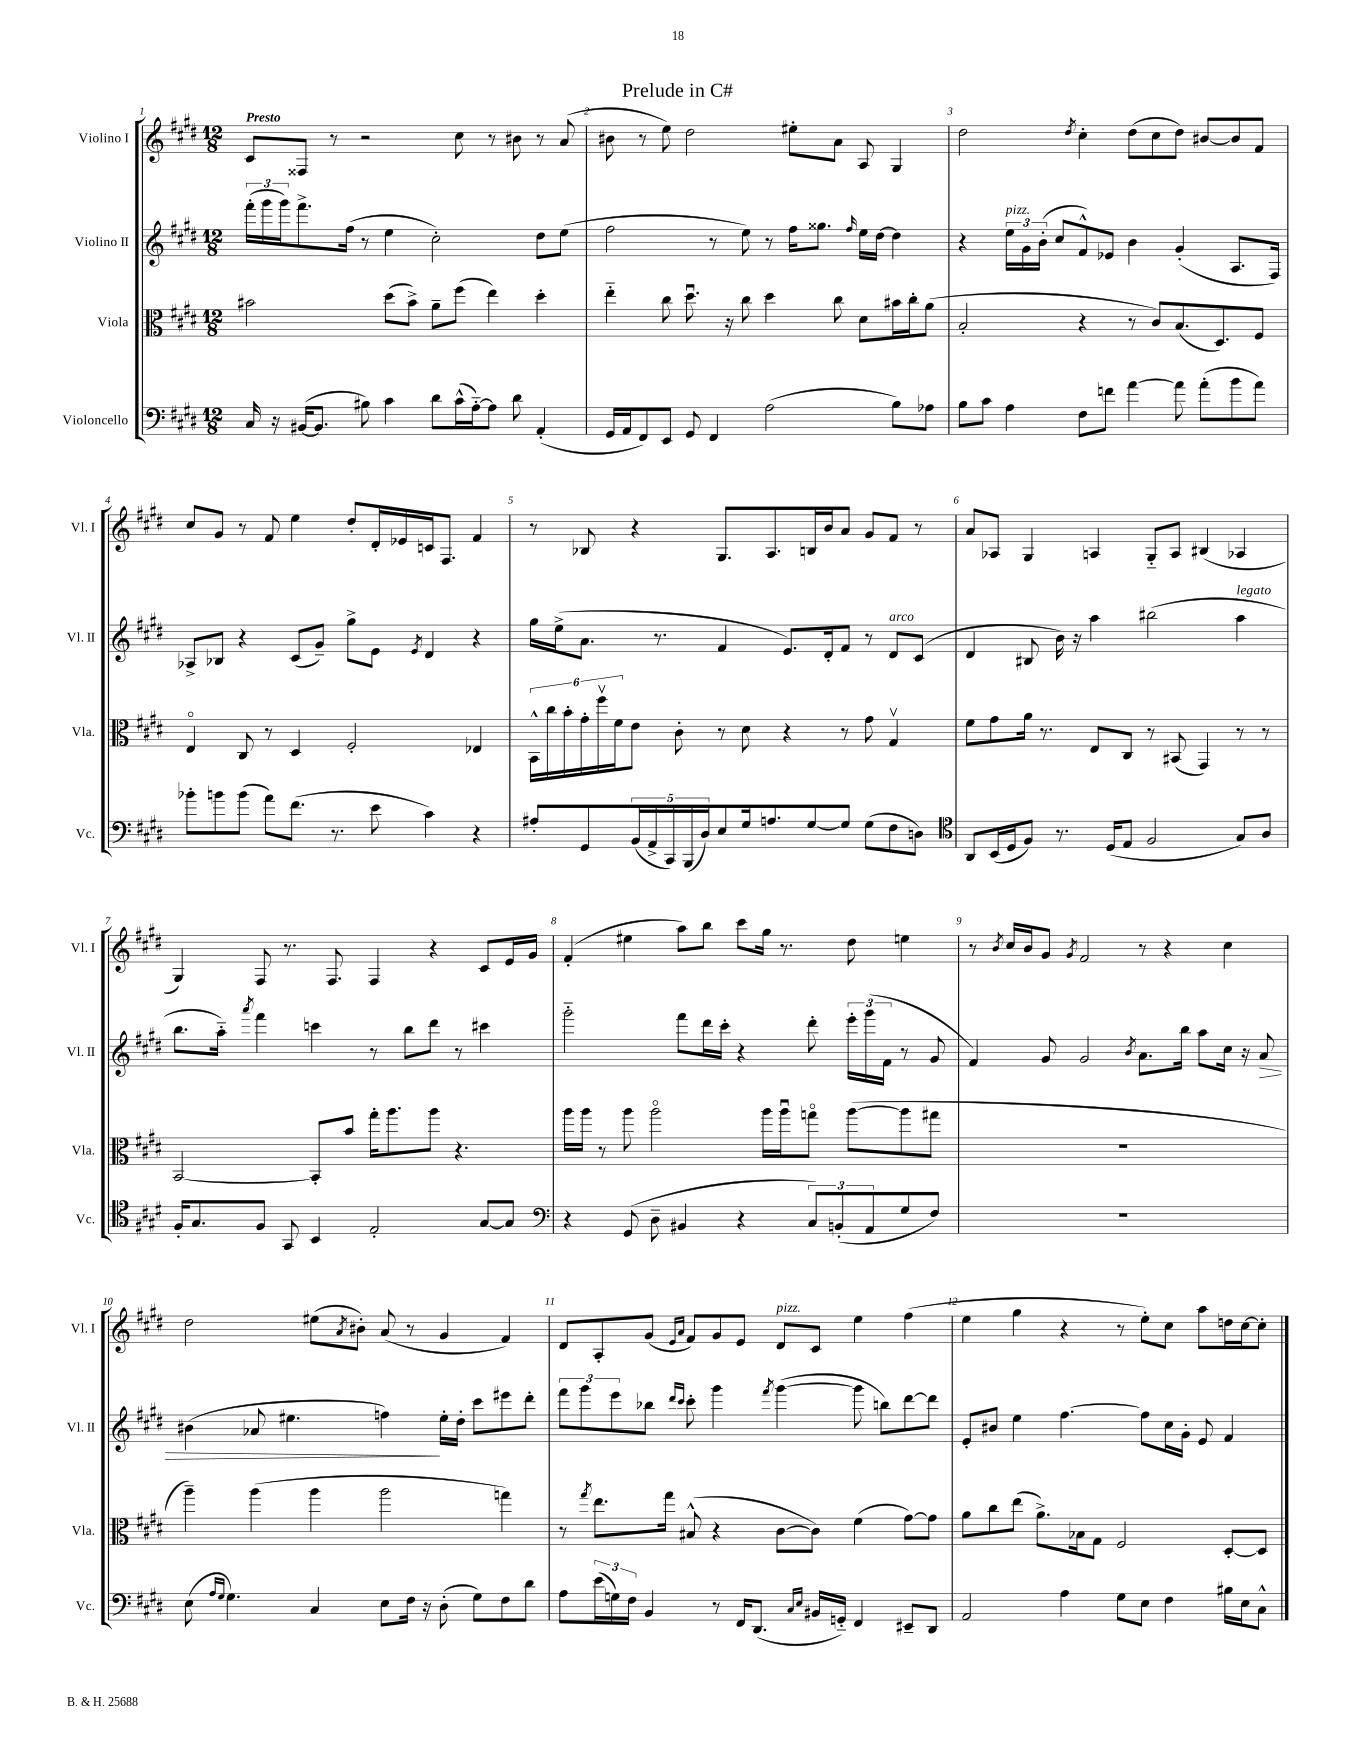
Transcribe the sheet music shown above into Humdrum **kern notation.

**kern	**kern	**kern	**kern
*staff4	*staff3	*staff2	*staff1
*clefF4	*clefC3	*clefG2	*clefG2
*k[f#c#g#d#]	*k[f#c#g#d#]	*k[f#c#g#d#]	*k[f#c#g#d#]
*M12/8	*M12/8	*M12/8	*M12/8
16C#	2b#	(24fff#'	8c#
.	.	24ggg#	.
16r	.	.	.
.	.	24ggg#)	.
([16BB#	.	8.fff#^	8F##
8.BB#]	.	.	.
.	.	.	8r
.	.	(16ff#	.
8B#)	.	8r	2r
4c#	(8dd#	4ee	.
.	8b#^)	.	.
8d#	8a~	2cc#')	.
(16c#^^	(8ff#	.	8cc#
[16A'~)	.	.	.
8A]	4ee)	.	8r
8d#	.	.	8b#
(4AA'	4dd#'	8dd#	8r
.	.	(8ee	(8a
=	=	=	=
16GG#	4ee'~	2ff#	8b#
16AA	.	.	.
8FF#)	.	.	8r
8EE	8cc#	.	8ee)
8GG#	8.dd#u	.	2dd#
4FF#	.	8r	.
.	16r	.	.
.	8cc#	8ee)	.
(2A	4dd#	8r	.
.	.	16ff#	8ee#'
.	.	8.gg##	.
.	8cc#	.	8a
.	.	16qqff#	.
.	8d#	16ee	8A
.	.	[16dd#	.
8B)	16b#	4dd#]	4G#
.	16cc#'	.	.
8A-	(8a	.	.
=	=	=	=
8B	2B'	4r	2dd#
8c#	.	.	.
4A	.	24ee	.
.	.	24g#	.
.	.	(24b'	.
.	.	8cc#	.
.	.	.	8qdd#
8F#	4r	8f#^^)	4cc#'
8f	.	8e-	.
[4a	8r	4b	(8dd#
.	8c#)	.	8cc#
8a]	(8.B	(4g#'	8dd#)
(8a'	.	.	[8b#
.	8.D#)	.	.
8b	.	8.A	8b#]
8a)	8F#	.	8f#
.	.	16F#)	.
=	=	=	=
8b-'	4Eo	8A-^	8cc#
8b	.	8B-	8g#
(8b	8C#	4r	8r
8a)	8r	.	8f#
(8.f#	4D#	(8c#	4ee
.	.	8g#~)	.
8.r	.	.	.
.	2F#'	8gg#^	8dd#'
8e	.	8e	16d#'
.	.	.	16e-
.	.	8qe	.
4c#)	.	4d#	16c
.	.	.	8.F#
4r	4E-	4r	4f#
=	=	=	=
8A#'	24BB^^	16gg#	8r
.	24cc#	.	.
.	.	(16ee^	.
.	24b'	.	.
8GG#	24g#'	8.a	8B-
.	24ff#v	.	.
.	24f#	.	.
(20BB	8e	.	4r
20AA^	.	.	.
.	.	8.r	.
20CC#)	.	.	.
.	8c#'	.	.
(20BBB	.	.	.
20D#)	.	.	.
8E	8r	4f#	8.G#
16G#	8d#	.	.
8.A	.	.	8.A
.	4r	8.e)	.
[8G#	.	.	16B
.	.	16d#'	16b
8G#]	8r	8f#	8a
(8G#	8g#	8r	8g#
8F#	4G#v	8d#	8f#
8D)	.	(8c#	8r
=	=	=	=
*clefC4	*	*	*
8AA	8f#	4d#	8a
(16BB	8g#	.	8A-
16D#	.	.	.
8F#)	16a	8B#	4G#
.	8.r	.	.
8.r	.	16b)	.
.	.	16r	.
.	8E	4aa	4A
(16D#	.	.	.
8E	8C#	.	.
2F#	8r	(2bb#	8G#'~
.	(8BB#	.	8A
.	4GG#)	.	(4B#
8G#)	8r	4aa	4A-
8A	8r	.	.
=	=	=	=
16F#'	[2BB	8.bb	4G#)
8.G#	.	.	.
.	.	16aa'~)	.
.	.	8qaaa	.
8F#	.	4fff#	8F#
8GG#	.	.	8.r
4BB	8BB']	4ccc	.
.	.	.	8.F#
.	8b	.	.
2E'	16gg#'	8r	4F#
.	8.aa	.	.
.	.	8bb	.
.	8aa	8ddd#	4r
.	4.r	8r	.
[8G#	.	4ccc#	8c#
8G#]	.	.	16e
.	.	.	16g#
=	=	=	=
*clefF4	*	*	*
4r	16aa	2ggg#'~	(4f#'
.	16aa	.	.
.	8r	.	.
(8GG#	8aa	.	4ee#
8D#~	2aao	.	.
4BB#	.	8fff#	8aa)
.	.	16ddd#	8bb
.	.	16ccc#'	.
4r	.	4r	8ccc#
.	16aa	.	16gg#
.	16aau	.	8.r
12C#)	8ggo	8ddd#'	.
(12BB'	.	.	.
.	([8aa	24eee'	8dd#
12AA	.	(24ggg#	.
.	.	24f#	.
8G#	8aa]	8r	4ee
8F#)	8gg#	8g#	.
=	=	=	=
1.r	1.r	4f#)	8r
.	.	.	8qb
.	.	.	16cc#
.	.	.	16b
.	.	8g#	8g#
.	.	.	8qg#
.	.	2g#	2f#
.	.	8qb	.
.	.	8.a	8r
.	.	.	4r
.	.	16bb	.
.	.	8aa	.
.	.	16cc#	4cc#
.	.	16r	.
.	.	8a	.
=	=	=	=
(8E	4aa~)	(4b#	2dd#
16qqA	.	.	.
16qqG#	.	.	.
4.G#)	.	.	.
.	(4aa	8a-	.
.	.	4.ee#	.
4C#	4aa	.	(8ee#
.	.	.	8qa
.	.	.	8b#')
8E	2aa	4ff)	(8a
16F#	.	.	8r
16r	.	.	.
(8D#'	.	16ee#'	4g#
.	.	16dd#'	.
8G#)	.	8ccc#	.
8F#	4gg)	8eee#	4f#)
8d#	.	8ddd#'	.
=	=	=	=
8A	8r	12fff#	8d#
.	.	12ggg#	.
.	8qgg#	.	.
(24e	8.ee	.	8A'
24G)	.	12eee	.
24F#	.	.	.
4BB	.	8bb-	(8g#
.	16gg#	.	.
.	.	16qqddd#	16qqe
.	.	16qqccc#	16qqa
.	(8B#^^	8ccc#'	8f#)
8r	4r	4ggg#	8g#
16FF#	.	.	8e
(8.DD#	.	.	.
.	.	8qfff#	.
.	[8c#	([4ggg#	8d#
16qqC#	.	.	.
16qqE	.	.	.
16BB#	8c#])	.	8c#
16GG'~)	.	.	.
4FF#	(4f#	8ggg#]	4ee
.	.	8bb)	.
8EE#~	[8g#)	[8ddd#	(4ff#
8DD#	8g#]	8ddd#]	.
=	=	=	=
2AA	8a	8e'	4ee
.	8cc#	8b#	.
.	(8ee	4ee	4gg#
.	8.a^)	.	.
4A	.	[4.ff#	4r
.	16B-	.	.
.	8G#	.	.
8G#	2F#	.	8r
8E	.	8ff#]	8ee')
4F#	.	16cc#	8cc#
.	.	16g#'	.
.	.	8e	8aa
16B#	[8D#'	4f#	16dd
16E	.	.	[16cc#
8C#^^	8D#]	.	8cc#']
==	==	==	==
*-	*-	*-	*-
